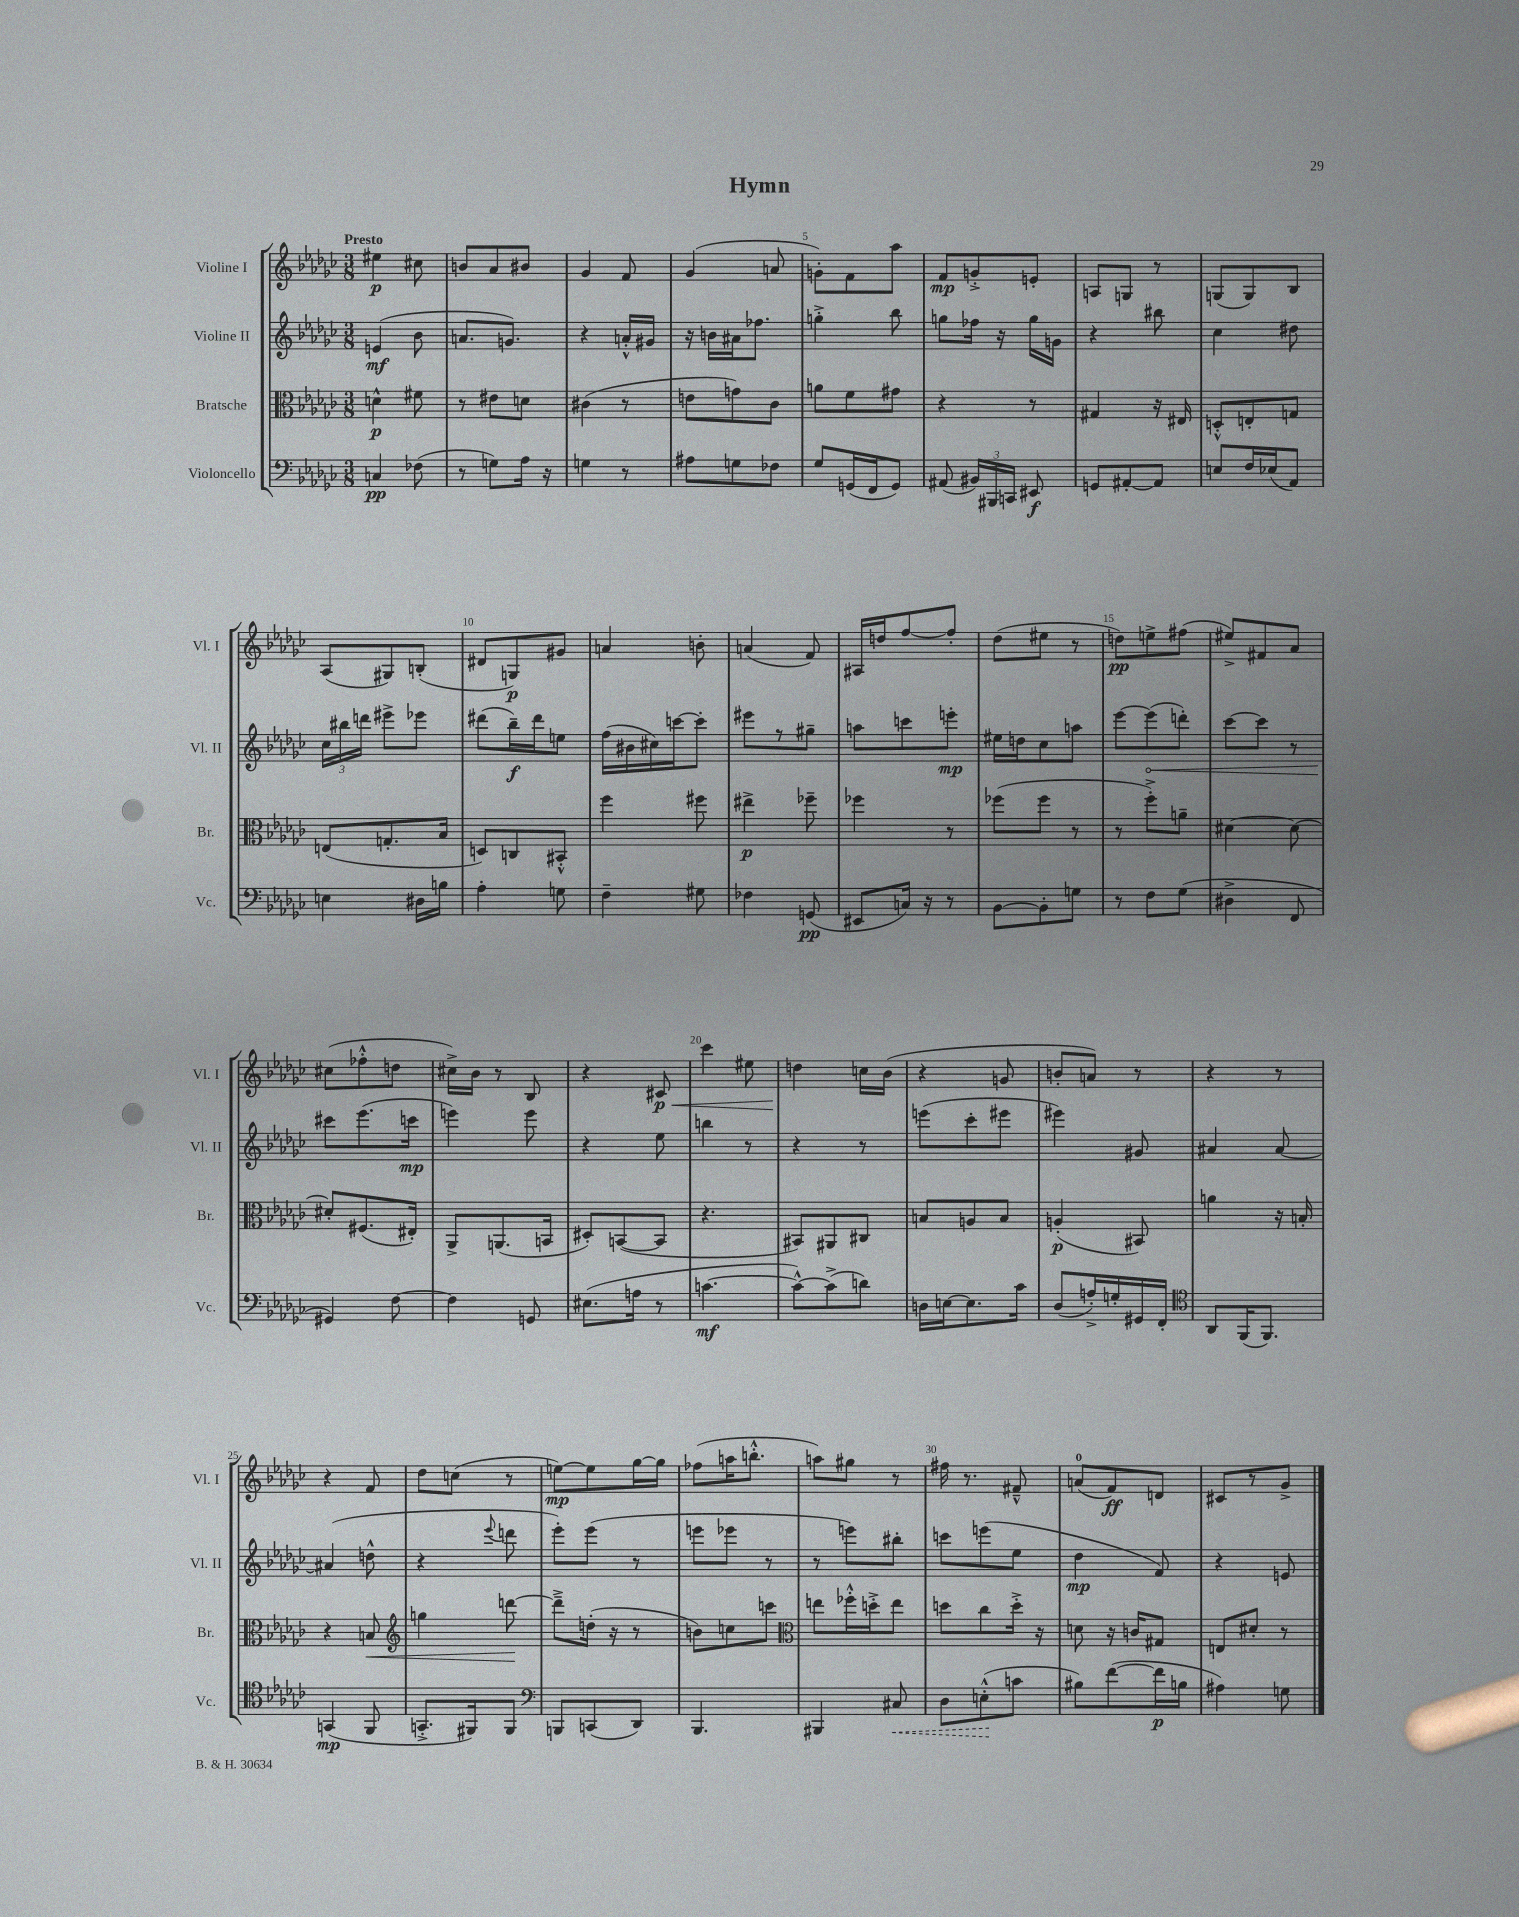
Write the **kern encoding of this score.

**kern	**kern	**kern	**kern
*staff4	*staff3	*staff2	*staff1
*clefF4	*clefC3	*clefG2	*clefG2
*k[b-e-a-d-g-c-]	*k[b-e-a-d-g-c-]	*k[b-e-a-d-g-c-]	*k[b-e-a-d-g-c-]
*M3/8	*M3/8	*M3/8	*M3/8
4C	4d^^	(4e	4ee#
(8F-	8f#	8b-	8cc#
=	=	=	=
8r	8r	8.a	8b
8G)	8e#	.	8a-
.	.	8.g)	.
16A-	8d	.	8b#
16r	.	.	.
=	=	=	=
4G	(4c#	4r	4g-
8r	8r	16a'^^	8f
.	.	16g#	.
=	=	=	=
8A#	8e	16r	(4g-
.	.	16b	.
8G	8g)	16a#	.
.	.	8.ff-	.
8F-	8c-	.	8a
=	=	=	=
8G-	8a	4gg'^	8g')
(16GG	8f	.	8f
16FF	.	.	.
8GG)	8g#	8bb-	8aa-
=	=	=	=
(8AA#	4r	8gg	8f
24BB#)	.	16ff-	8g'^
24BBB#	.	.	.
.	.	16r	.
24CC	.	.	.
8EE#	8r	16gg	8e'
.	.	16g	.
=	=	=	=
8GG	4G#	4r	8A
[8AA#'	.	.	8G
8AA#]	16r	8bb#	8r
.	16E#	.	.
=	=	=	=
8E	8D'^^	4cc-	(8G
16F	8E'	.	8G)
(16E-	.	.	.
8AA-)	8G	8dd#	8B-
=	=	=	=
4E	(8E	24cc-	(8A-
.	.	24bb#	.
.	.	24ddd	.
.	8.G'	8eee#^	8G#)
16D#	.	8eee-	(8B'
16B	16B-	.	.
=	=	=	=
4A-'	8D)	(8ddd#	8d#
.	8C	16bb-~)	8G)
.	.	16ddd#	.
8G	8BB#'^^	8ee	8g#
=	=	=	=
4F~	4ff	(16ff	4a
.	.	16b#	.
.	.	16cc#)	.
.	.	[16ccc	.
8G#	8ff#	8ccc']	8b'
=	=	=	=
4F-	4ee#^	8eee#	(4a
.	.	8r	.
(8GG	8ff-~	8gg#~	8f)
=	=	=	=
8EE#	4ff-	8aa	16A#
.	.	.	16dd
16C)	.	8ccc	[8ff
16r	.	.	.
8r	8r	8eee'	8ff']
=	=	=	=
[8BB-	(8ff-	16ee#	(8dd-
.	.	16dd	.
8BB-']	8ff-	8cc-	8ee#
8G	8r	8aa	8r
=	=	=	=
8r	8r	[8eee-	8dd)
8F	8ff'^)	(8eee-]	8ee^
(8G-	8a~	8ddd')	(8ff#
=	=	=	=
4D#^	[4d#	[8ccc-	8ee#^)
.	.	8ccc-]	8f#
8FF	8d#_	8r	8a-
=	=	=	=
4GG#)	8d#']	8ccc#	(8cc#
.	(8.F#	(8.eee-	8ff-'^^
[8F	.	.	8dd
.	16E#')	16ccc	.
=	=	=	=
4F]	8AA-^	4eee)	16cc#^)
.	.	.	16b-
.	(8.AA	.	8r
8GG	.	8eee	8B-
.	16BB	.	.
=	=	=	=
(8.E#	8D#')	4r	4r
.	([8BB	.	.
16A	.	.	.
8r	8BB]	8ee-	8c#
=	=	=	=
[4.c	4.r	4bb	4ccc-
.	.	8r	8ee#
=	=	=	=
8c^^_)	8BB#)	4r	4dd
(8c^]	8AA#	.	.
8d)	8C#	8r	16cc
.	.	.	(16b-
=	=	=	=
16D	8B	(8eee	4r
[16E	.	.	.
8.E]	8A	8ccc-'	.
.	8B	8eee#	8g
16c-	.	.	.
=	=	=	=
(8D-	(4A'	4eee#)	8b'
16A'^)	.	.	8a)
16G'	.	.	.
16GG#	8BB#)	8g#	8r
16FF'	.	.	.
=	=	=	=
*clefC4	*	*	*
8AA-	4a	4a#	4r
(16FF	.	.	.
8.FF)	.	.	.
.	16r	[8a#	8r
.	16B'	.	.
=	=	=	=
(4GG	4r	(4a#]	4r
8FF	8B	8dd^^	8f
=	=	=	=
*	*clefG2	*	*
8.GG'^	4gg	4r	8dd-
.	.	.	(8cc
16FF#)	.	.	.
.	.	8qqeee-	.
8FF#	[8ddd	8ddd	8r
=	=	=	=
*clefF4	*	*	*
8BBB	8ddd~^]	8eee-')	[8ee)
(8CC	(16dd'	(8eee-	8ee]
.	16r	.	.
8DD-)	8r	8r	[16gg-
.	.	.	16gg-]
=	=	=	=
4.BBB-	8b)	8eee	(8ff-
.	8cc	8eee-	16aa
.	.	.	8.bb'^^
.	8ccc	8r	.
=	=	=	=
*	*clefC3	*	*
4BBB#	8ee	8r	8aa)
.	16ff-'^^	8eee)	8gg#
.	16dd'^	.	.
8C#	8ee	8bb#'	8r
=	=	=	=
8D-	8dd	8ccc	16ff#
.	.	.	8.r
(8E'^^	8cc-	(8eee	.
8c	16dd'^	8ee-	8f#~^^
.	16r	.	.
=	=	=	=
8B#)	8d	4dd-	(8a
([8f	16r	.	8f)
.	16c	.	.
16f]	8G#	8f)	8d
16B	.	.	.
=	=	=	=
4A#)	8E	4r	8c#
.	8d#'	.	8r
8G	8r	8e	8g-^
==	==	==	==
*-	*-	*-	*-
